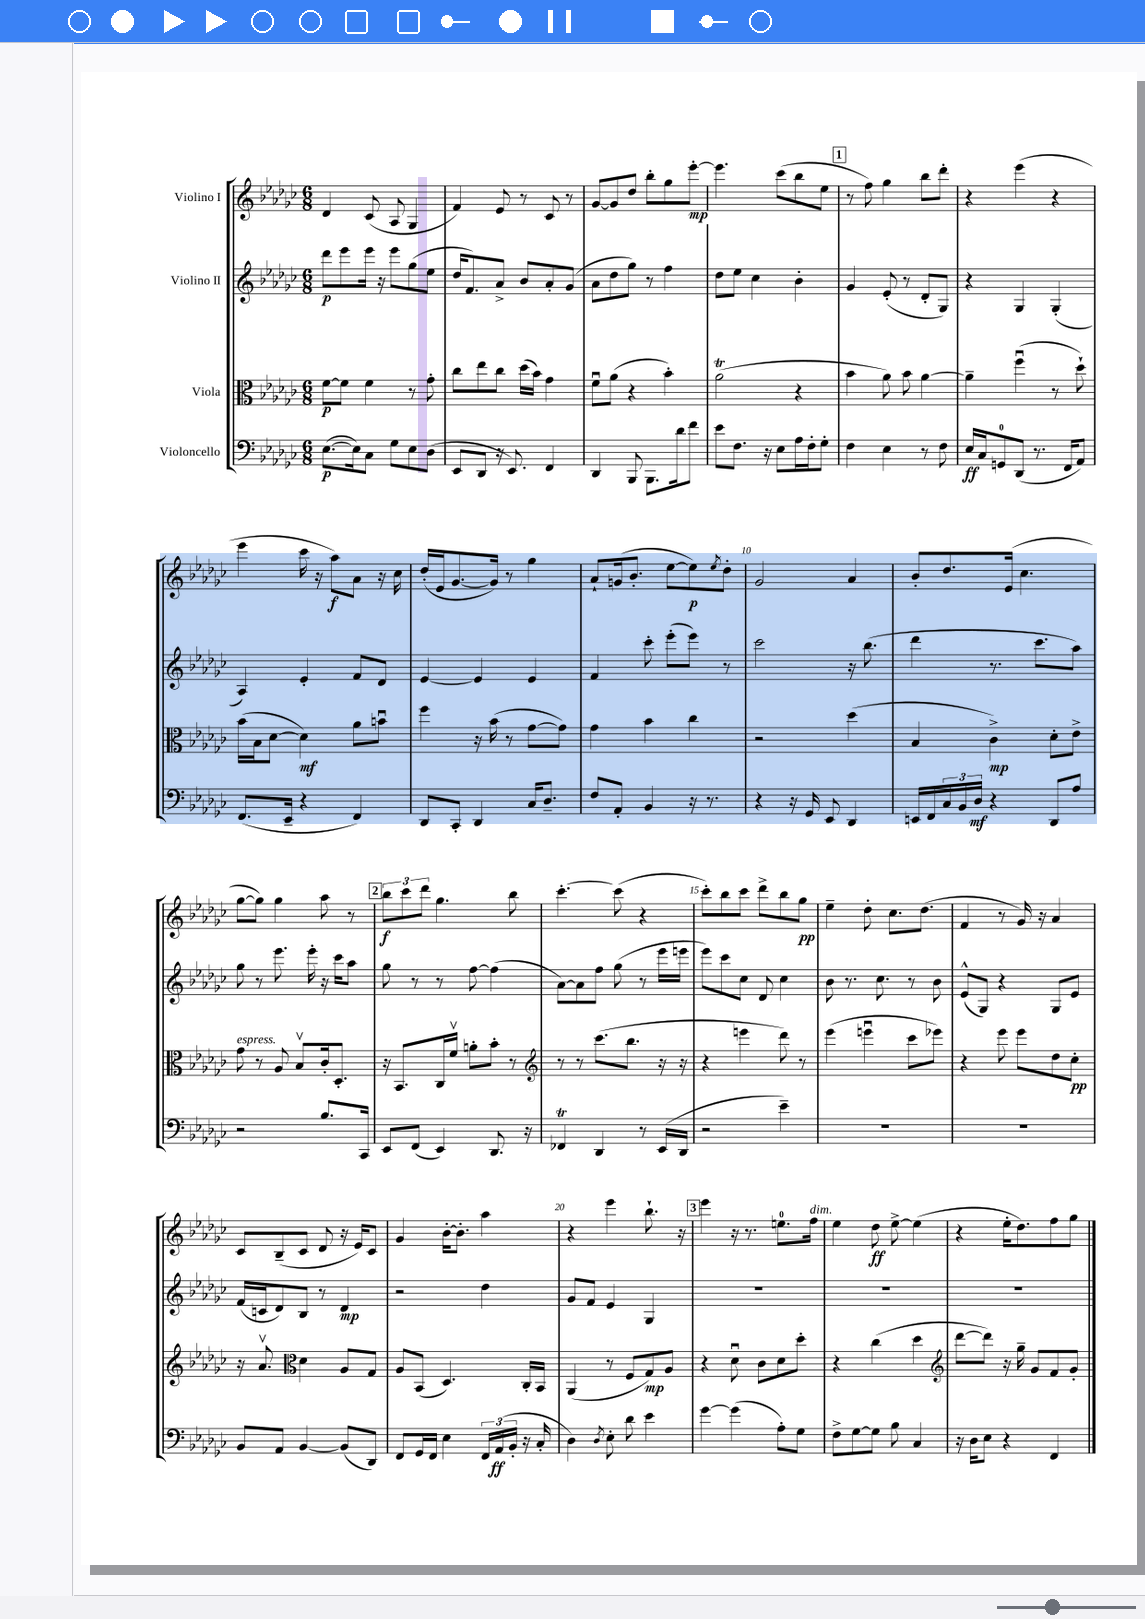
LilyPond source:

<<
\new StaffGroup <<
\new Staff = "s0" \with { instrumentName = "Violino I" } {
    \clef treble \key ges \major \numericTimeSignature \time 6/8
    des'4 ces'8( aes8 ges4 |
    f'4) ees'8 r8 ces'8 r8 |
    ges'8~ ges'8 des''8 bes''8-. ges''8 ees'''8~-.\mp |
    ees'''4. ces'''8( bes''8 ees''8 |
    \mark \markup { \box "1" } r8 f''8) ges''4 bes''8 des'''8-. |
    r4 ees'''4( r4 |
    ees'''4 ces'''16 r16 aes''8\f) aes'8 r16 ces''16 |
    des''16-.( ees'16 ges'8.~ ges'16) r8 ges''4 |
    aes'8-! g'16( bes'8.-. ees''8~ ees''8\p) \acciaccatura { ees''8 } des''8-. |
    ges'2 aes'4 |
    bes'8-. des''8. ees'16( ces''4. |
    ges''8~ ges''8) ges''4 aes''8 r8 |
    \mark \markup { \box "2" } \tuplet 3/2 { bes''8\f ces'''8 des'''8 } ges''4. bes''8 |
    ces'''4.~-. ces'''8( r4 |
    ces'''8-.) bes''8 ces'''8 des'''8-> bes''8 ges''8\pp |
    ees''4-- des''8-. ces''8. des''8.( |
    f'4 r8 ges'16) r16 aes'4 |
    ces'8 bes8--( ces'8 des'8 r16 ees'16) ces'8 |
    ges'4 bes'16~-. bes'8.-. aes''4 |
    r4 ees'''4 bes''8.-! r16 |
    \mark \markup { \box "3" } ees'''4 r16 r8. e''8.-0 f''16^\markup { \italic "dim." } |
    ees''4 des''8\ff ees''8~-> ees''4( |
    r4 ees''16-. des''8.) f''8 ges''8 \bar "|." |
}
\new Staff = "s1" \with { instrumentName = "Violino II" } {
    \clef treble \key ges \major \numericTimeSignature \time 6/8
    des'''8\p ees'''8 ees'''16 r16 ees'''8 ges''8( ees''8 |
    des''16 f'8.) aes'8-> bes'8 aes'8-. ges'8( |
    aes'8 des''8 ges''8) r8 f''4 |
    des''8 ees''8 ces''4 bes'4-. |
    \mark \markup { \box "1" } ges'4 ees'8-.( r8 des'8-. ges8) |
    r4 ges4 ges4-.( |
    aes4) ees'4-. f'8 des'8 |
    ees'4~ ees'4 ees'4 |
    f'4 ces'''8-. ees'''8-.( ees'''8) r8 |
    ces'''2 r16 bes''8.( |
    des'''4 r8. ces'''8. aes''8) |
    ges''8 r8 ees'''8. ees'''16-. r16 ces'''16 aes''8 |
    \mark \markup { \box "2" } ges''8 r8 r8 f''8~ f''4( |
    aes'8~) aes'8 f''8 ges''8( r8 ees'''16 e'''16 |
    ees'''8) ces'''8 ces''8 des'8 ces''4 |
    bes'8 r8. ces''8. r8 bes'8 |
    ees'8-^( ges8) r4 ges8 ees'8 |
    f'16( c'16 des'8) bes8 r8 des'4\mp |
    r2 des''4 |
    ges'8 f'8 ees'4 ges4 |
    \mark \markup { \box "3" } R2. |
    R2. |
    R2. \bar "|." |
}
\new Staff = "s2" \with { instrumentName = "Viola" } {
    \clef alto \key ges \major \numericTimeSignature \time 6/8
    f'8~\p f'8 f'4 r8 ges'8-. |
    ces''8 ees''8 ces''8 des''16( bes'16) ges'4 |
    f'8\downbow aes'8( r4 bes'4-.) |
    aes'2\trill( r4 |
    \mark \markup { \box "1" } bes'4 aes'8) bes'8 aes'4~ |
    aes'4-- f''4\downbow( r8 des''8-!) |
    bes'16( bes16 des'8~ des'4\mf) aes'8 b'8\downbow |
    f''4 r16 bes'16( r8 ges'8~ ges'8) |
    ges'4 bes'4 ces''4 |
    r2 des''4( |
    bes4 ces'4->\mp) des'8-. ees'8-> |
    ges'8^\markup { \italic "espress." } r8 aes8 bes8\upbow ces'16-. des8.-. |
    \mark \markup { \box "2" } r16 bes,8. ces16 f'16\upbow a'8-. bes'8-. r8 |
    \clef treble r8 r8 ces'''8.( bes''8. r16 r16 |
    r4 e'''4 des'''8) r8 |
    ees'''4( e'''4\downbow ces'''8 ees'''8) |
    r4 ees'''8 ees'''8 des''8 ces''8-.\pp |
    r16 aes'8.\upbow \clef alto des'4 aes8 ges8 |
    aes8 bes,8( des4.) ces16-. bes,16 |
    aes,4( r8 f8 ges8\mp) aes8 |
    \mark \markup { \box "3" } r4 des'8\downbow ces'8 des'8 des''8-. |
    r4 ces''4( des''4 |
    \clef treble des'''8~ des'''8) r16 ges''16-- ges'8 f'8 ges'8-. \bar "|." |
}
\new Staff = "s3" \with { instrumentName = "Violoncello" } {
    \clef bass \key ges \major \numericTimeSignature \time 6/8
    ees8.~\p( ees16) ces8 ges8 ees8 des8( |
    ees,8 des,8 r16 ees,8.) f,4 |
    des,4 bes,,8 bes,,8. des'16 f'8 |
    ees'8 f8. r16 ees8 aes16 f16-. ges8-. |
    \mark \markup { \box "1" } f4 ees4 r8 f8 |
    ees16\ff ces16 g,8-0 des,8( r8. f,16 aes,8) |
    f,8.( ees,16-- r4 f,4) |
    des,8 ces,8-. des,4 ces16 des8.-- |
    f8 aes,8-. bes,4 r16 r8. |
    r4 r16 ges,16 ees,8 des,4 |
    e,16 f,16 \tuplet 3/2 { ces16 bes,16 des16\mf } r4 des,8 aes8 |
    r2 bes8. ces,16 |
    \mark \markup { \box "2" } ees,8 f,8( ees,4) des,8. r16 |
    fes,4\trill des,4 r8 ees,16( des,16 |
    r2 ees'4--) |
    R2. |
    R2. |
    bes,8 aes,8 bes,4~ bes,8( des,8) |
    f,8 ges,16 f,16 ees4 \tuplet 3/2 { f,16 aes,16\ff( bes,16-. } r16 ces16-. |
    des4) \acciaccatura { des8 } ees8-. des'8 ees'4 |
    \mark \markup { \box "3" } ges'4~ ges'4( aes8-.) ges8 |
    f8-> ges8~ ges8 bes8 ces4 |
    r16 des16 ees8 r4 f,4 \bar "|." |
}
>>
>>
\layout { \context { \Score \override BarNumber.break-visibility = ##(#f #t #t) barNumberVisibility = #(every-nth-bar-number-visible 5) } }
